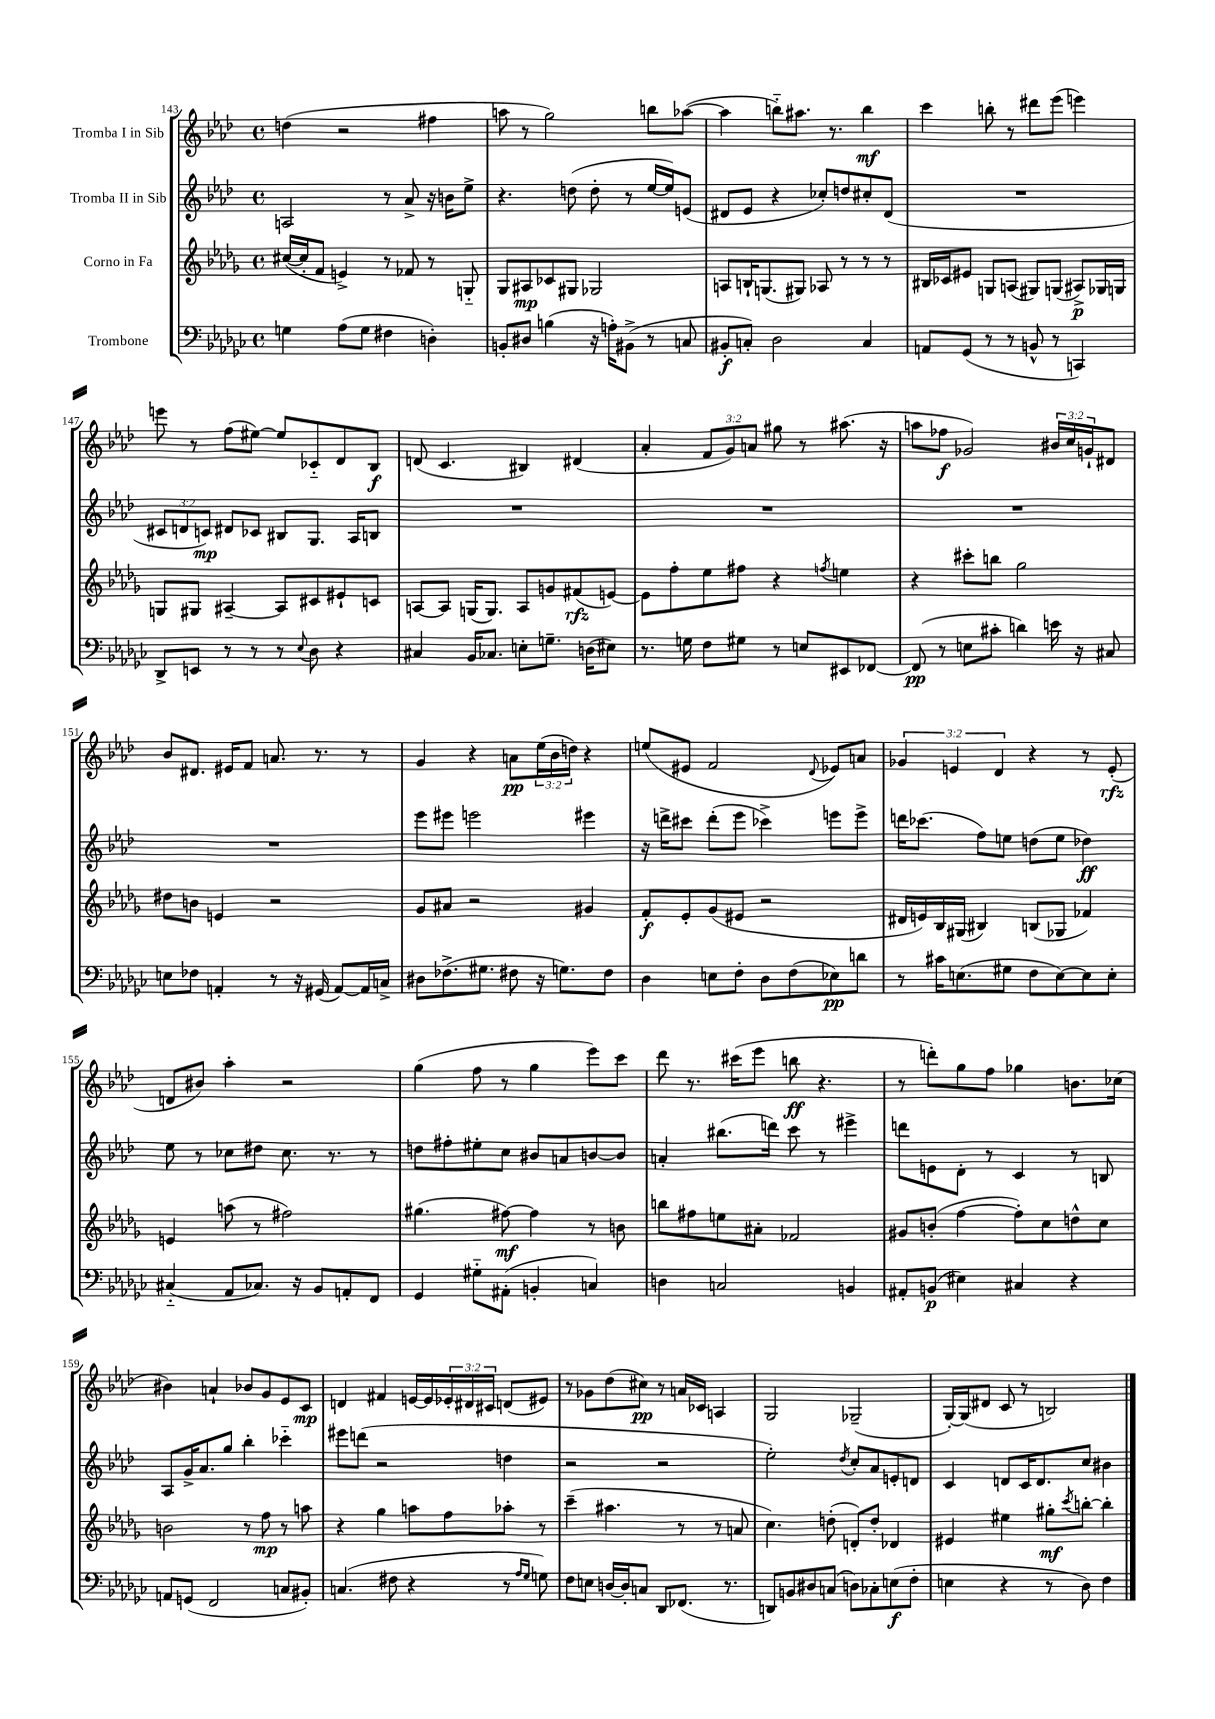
<<
\new StaffGroup <<
\new Staff = "s0" \with { instrumentName = "Tromba I in Sib" } {
    \clef treble \key aes \major \defaultTimeSignature \time 4/4 \override Staff.TupletNumber.text = #tuplet-number::calc-fraction-text
    d''4( r2 fis''4 |
    a''8 r8 g''2) b''8 aes''8~( |
    aes''4 b''8-_) ais''8. r8. b''4\mf |
    c'''4 b''8-. r8 dis'''8 ees'''8( e'''4) |
    e'''8 r8 f''8( eis''8~) eis''8 ces'8-_ des'8 bes8\f |
    d'8( c'4. bis4) dis'4( |
    aes'4-. \tuplet 3/2 { f'8 g'8) a'8 } gis''8 r8 ais''8.( r16 |
    a''8 fes''8\f ges'2) \tuplet 3/2 { bis'16 c''16 g'16-! } dis'8 |
    bes'8 dis'8. eis'16 f'8 a'8. r8. r8 |
    g'4 r4 a'8\pp \tuplet 3/2 { ees''16( bes'16 d''16) } r4 |
    e''8( eis'8 f'2 \appoggiatura { des'8 } ees'8) a'8 |
    \tuplet 3/2 { ges'4 e'4 des'4 } r4 r8 e'8-.\rfz( |
    d'8 bis'8) aes''4-. r2 |
    g''4( f''8 r8 g''4 ees'''8) c'''8 |
    des'''8 r8. cis'''16( ees'''8 b''8\ff r4. |
    r8 d'''8-.) g''8 f''8 ges''4 b'8. ces''16( |
    bis'4) a'4-! bes'8 g'8 ees'8 c'8\mp |
    d'4 fis'4 e'16~ e'16 \tuplet 3/2 { ees'16-. dis'16 cis'16 } d'8( eis'8) |
    r8 ges'8 des''8( cis''8\pp) r8 a'16 ces'16 a4 |
    g2 ges2--( |
    g16~-.) g16( dis'8 c'8 r8 b2) \bar "|." |
}
\new Staff = "s1" \with { instrumentName = "Tromba II in Sib" } {
    \clef treble \key aes \major \defaultTimeSignature \time 4/4 \override Staff.TupletNumber.text = #tuplet-number::calc-fraction-text
    a2 r8 aes'8-> r16 b'16 ees''8-> |
    r4. d''8( d''8-. r8 ees''16~ ees''16) e'8( |
    dis'8 ees'8 r4 ces''8-.) d''8 cis''8-. dis'8( |
    R1 |
    \tuplet 3/2 { cis'8 d'8 c'8\mp) } dis'8 ces'8 bis8 g8. aes16 b8 |
    R1 |
    R1 |
    R1 |
    R1 |
    ees'''8 eis'''8 e'''2 eis'''4 |
    r16 d'''16-> cis'''8 d'''8-.( ees'''8 ces'''4->) e'''8 e'''8-> |
    d'''16 ces'''8.( f''8) e''8 d''8( e''8 des''4\ff) |
    ees''8 r8 ces''8 dis''8 ces''8. r8. r8 |
    d''8 fis''8-. eis''8-. c''8 bis'8 a'8 b'8~ b'8 |
    a'4-. bis''8.( d'''16) c'''8 r8 eis'''4-> |
    d'''8 e'8 des'8-. r8 c'4 r8 b8 |
    aes8 g'16-> aes'8. g''8 bes''4-. ces'''4-_ |
    eis'''8 d'''8( r2 d''4 |
    r2 r2 |
    ees''2-.) \acciaccatura { des''8 } c''8-. aes'8 e'8-. d'8 |
    c'4 d'8 c'16 d'8. c''8 bis'4 \bar "|." |
}
\new Staff = "s2" \with { instrumentName = "Corno in Fa" } {
    \clef treble \key des \major \defaultTimeSignature \time 4/4
    cis''16~( cis''16-. f'8 e'4->) r8 fes'8 r8 g8-_ |
    ges8 ais8\mp ces'8 gis8 ges2 |
    a8 b16-! g8.( gis8) aes8 r8 r8 r8 |
    bis16 ces'16 eis'8 g8 a8( gis8) g8( ais8->\p) ges16 g16 |
    g8 gis8 ais4~-- ais8 cis'8 eis'8-! c'8 |
    a8~ a8 g16( g8.) a8 g'8 fis'8\rfz( e'8~) |
    e'8 f''8-. ees''8 fis''8 r4 \acciaccatura { f''8 } e''4 |
    r4 cis'''8-. b''8 ges''2 |
    dis''8 b'8 e'4 r2 |
    ges'8 ais'8 r2 gis'4 |
    f'8-.\f ees'8-. ges'8( eis'8 r2 |
    dis'16 e'16) bes16 gis16( bis4) b8( ges8 fes'4) |
    e'4 a''8( r8 fis''2) |
    gis''4.( fis''8~\mf) fis''4 r8 b'8 |
    b''8 fis''8 e''8 ais'8-. fes'2 |
    gis'8 b'8-.( f''4~ f''8-.) c''8 d''8-^ c''8 |
    b'2 r8 f''8\mp r8 a''8 |
    r4 ges''4 a''8 f''8 aes''8-. r8 |
    c'''4--( ais''4. r8 r8 a'8 |
    c''4.) d''8-.( d'8-.) d''8-. des'4 |
    eis'4 eis''4 gis''8-.\mf \acciaccatura { c'''8 } b''8~-. b''4-. \bar "|." |
}
\new Staff = "s3" \with { instrumentName = "Trombone" } {
    \clef bass \key ges \major \defaultTimeSignature \time 4/4
    g4 aes8( g8 fis4 d4-.) |
    b,8-. dis8 b4( r16 a16-.) bis,8->( r8 c8 |
    bis,8-.\f c8-.) des2 c4 |
    a,8 ges,8( r8 r8 b,8-^ r8 c,4) |
    des,8-> e,8 r8 r8 r8 \appoggiatura { ees8 } des8 r4 |
    cis4 bes,16 ces8. e8-. g8.-- d16( eis8) |
    r8. g16 f8 gis8 r8 e8 eis,8 fes,8~ |
    fes,8\pp( r8 e8 cis'8-. d'4) e'16 r16 cis8 |
    e8 fes8 a,4-. r8 r16 gis,16( a,8~) a,16 c16-> |
    dis8 fes8.->( gis8. fis8 r16 g8.) fis8 |
    des4 e8 f8-. des8 f8( ees8\pp) d'8 |
    r8 cis'16 e8.( gis8 f8 e8~) e8 e8-. |
    cis4-_( aes,8 ces8.) r16 bes,8 a,8-. f,8 |
    ges,4 gis8-_ ais,8-.( b,4-. c4) |
    d4 c2 b,4 |
    ais,8-. b,8\p( eis4) cis4 r4 |
    a,8 g,8( f,2 c8 bis,8-.) |
    c4.( fis8 r4 r8 \grace { aes16 ges16 } g8) |
    f8 e8 d16~ d16-. c8 des,8 fes,8.( r8. |
    d,8) b,8 dis8 c8( d8) ces8-. e8\f( f8-. |
    e4 r4 r8 des8) f4 \bar "|." |
}
>>
>>
\layout { \context { \Score currentBarNumber = #143 } }
